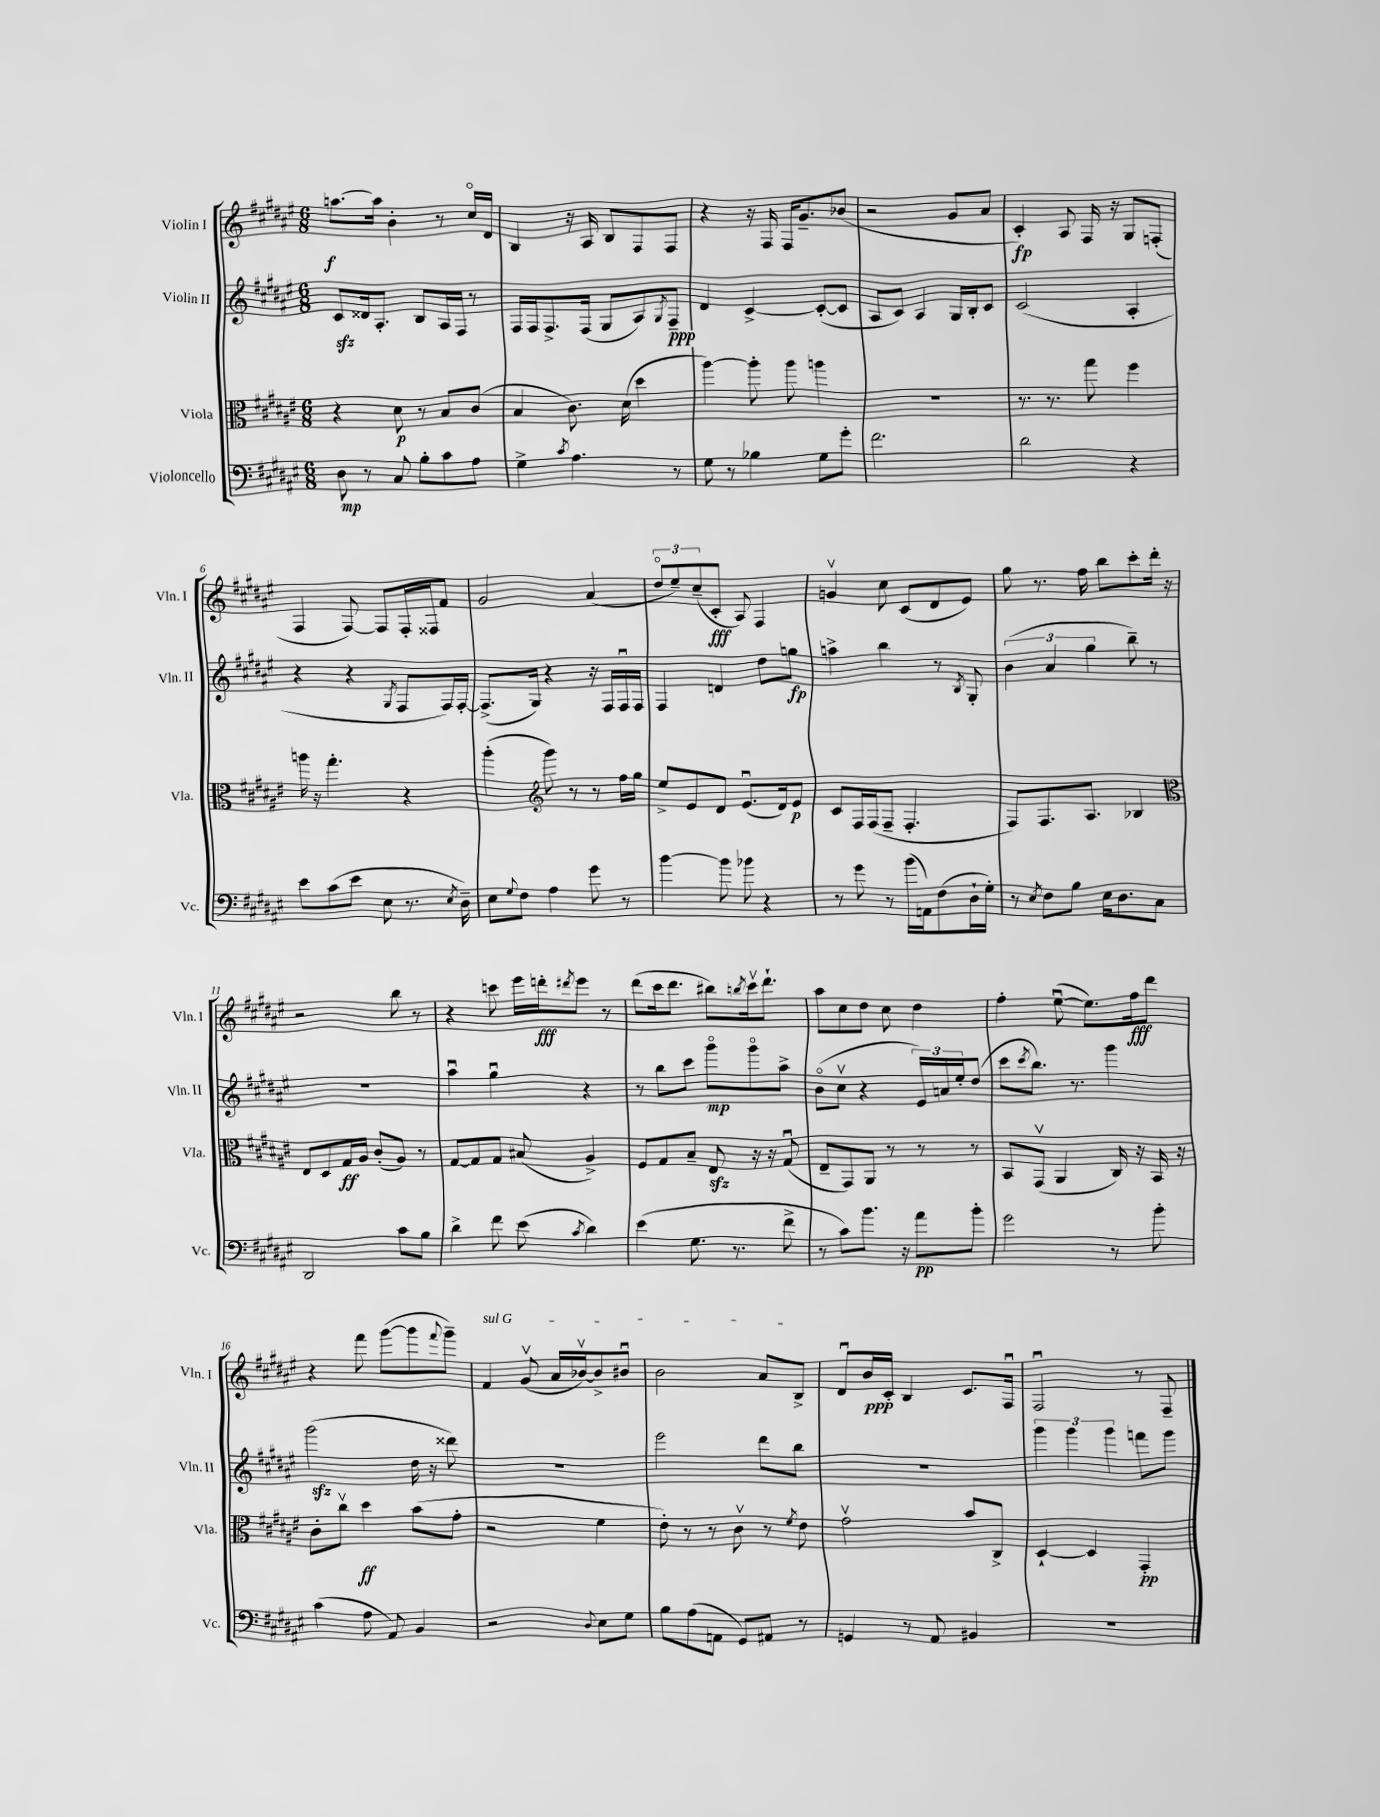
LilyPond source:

<<
\new StaffGroup <<
\new Staff = "s0" \with { instrumentName = "Violin I" shortInstrumentName = "Vln. I" } {
    \clef treble \key fis \major \numericTimeSignature \time 6/8
    a''8.~\f a''16 b'4-. r8 cis''16\flageolet dis'16 |
    b4 r16 ais16 b8 fis8 fis8 |
    r4 r16 fis16 fis16 gis'8.-- bes'8( |
    r2 gis'8 ais'8 |
    cis'4-.\fp) ais8 fis16 r16 gis8 f8-.( |
    fis4 fis8~) fis8 fis16-. fisis16 fis'8 |
    gis'2 ais'4( |
    \tuplet 3/2 { dis''8\flageolet eis''8--) cis''8--( } cis'8-.\fff ais8) fis4 |
    g'4\upbow cis''8 cis'8( dis'8 eis'8) |
    gis''8 r8. fis''16 b''8 cis'''8-. dis'''16-. r16 |
    r2 b''8 r8 |
    r4 c'''8 eis'''16 d'''16-.\fff \acciaccatura { dis'''8 } eis'''8 r8 |
    dis'''8( cis'''16 dis'''8. bis''8) \acciaccatura { b''8 } cis'''16\upbow dis'''8.-! |
    ais''8 cis''8 dis''8 cis''8 dis''4 |
    fis''4-. eis''8~\downbow( eis''8.) fis''16\fff dis'''8 |
    r4 fis'''8 gis'''8~( gis'''8 \appoggiatura { fis'''8 } gis'''8--) |
    \once \override TextSpanner.bound-details.left.text = \markup { \italic "sul G" } fis'4\startTextSpan gis'8\upbow( ais'16 bes'16~\upbow) bes'8-> bis'8\downbow |
    b'2 ais'8 b8->\stopTextSpan |
    dis'8\downbow b'16\ppp cis'16-. b4 cis'8. fis16\downbow |
    fis2\downbow r8 fis8-- \bar "|." |
}
\new Staff = "s1" \with { instrumentName = "Violin II" shortInstrumentName = "Vln. II" } {
    \clef treble \key fis \major \numericTimeSignature \time 6/8
    cis'8\sfz disis'16 ais8.-. b8 ais16 fis16 r8 |
    fis16 fis16 fis8.-> fis16( gis8 ais8) \acciaccatura { gis8 } fis8--\ppp |
    dis'4 cis'4~-> cis'8~-.( cis'8 |
    ais8 cis'8) ais4 gis16 b16-. cis'8 |
    cis'2( ais4-. |
    r4 r4 \acciaccatura { gis8 } fis8 fis16) fis16~-. |
    fis8.->( gis16) r4 r16 fis16 fis16\downbow fis16 |
    fis4 d'4 dis''8 g''8\fp |
    a''4-> b''4 r8 \acciaccatura { b8 } gis8-. |
    \tuplet 3/2 { b'4( ais'4 gis''4 } b''8--) r8 |
    R2. |
    ais''4\downbow gis''4\downbow r4 |
    r8 b''8 cis'''8 gis'''8\flageolet\mp gis'''8\flageolet ais''8-> |
    b'8\flageolet( cis''8\upbow r4 \tuplet 3/2 { eis'16) a'16 eis''16-. } dis''8( |
    cis'''8 \acciaccatura { cis'''8 } b''8.) r8. gis'''4 |
    gis'''2\sfz( dis''16 r16 disis'''8) |
    R2. |
    eis'''2 dis'''8 b''8 |
    R2. |
    \tuplet 3/2 { gis'''4 gis'''4 gis'''4 } f'''8 gis'''8 \bar "|." |
}
\new Staff = "s2" \with { instrumentName = "Viola" shortInstrumentName = "Vla." } {
    \clef alto \key fis \major \numericTimeSignature \time 6/8
    r4 dis'8\p r8 b8 cis'8( |
    b4 cis'8.) dis'16( dis''4 |
    ais''4~) ais''8-. ais''8 a''4 |
    R2. |
    r8. r8. gis''8 fis''4 |
    a''16 r16 gis''4.-. r4 |
    ais''4-.( \clef treble gis'''8) r8 r8 fis''16 gis''16 |
    eis''8-> eis'8 dis'8 eis'8.\downbow( dis'16) eis'8\p |
    cis'8 fis16 fis16( fis8-- fis4.-. |
    fis8) fis8. ais8. bes4 |
    \clef alto eis8 dis8 gis16\ff ais16 cis'8-.( ais8) r8 |
    gis8~ gis8 gis8 bis8( ais4->) |
    fis8 gis8 b8-- eis8\sfz r16 r16 gis8\downbow( |
    eis8-- gis,8) ais,8 r8 r8 r8 |
    b,8 gis,8\upbow( ais,4 cis16) r16 b,16 r16 |
    cis'8-. cis''8\upbow dis''4\ff b'8( gis'8-. |
    r2 fis'4 |
    eis'8-.) r8 r8 cis'8\upbow r8 \acciaccatura { fis'8 } eis'8 |
    gis'2\upbow b'8 cis8-> |
    dis4~-! dis4 gis,4-.\pp \bar "|." |
}
\new Staff = "s3" \with { instrumentName = "Violoncello" shortInstrumentName = "Vc." } {
    \clef bass \key fis \major \numericTimeSignature \time 6/8
    dis8\mp r8 cis8 b8-. cis'8 ais8 |
    gis4-> \acciaccatura { cis'8 } ais4. r8 |
    gis8 r8 bes4 gis8 gis'8-. |
    fis'2. |
    dis'2 r4 |
    eis'8 cis'8( eis'8 eis8 r8. \acciaccatura { eis8 } dis16--) |
    eis8 \appoggiatura { gis8 } fis8 ais4 gis'8 r8 |
    b'4~ b'8 bes'8 r4 |
    r8 gis'8 r8 b'16( a,16) fis8( dis16-! gis16-.) |
    r8 \acciaccatura { eis8 } fis8 b8 eis16 dis8. cis8 |
    dis,2 cis'8 b8 |
    dis'4-> fis'8 eis'8( \acciaccatura { cis'8 } dis'4) |
    eis'4( gis8. r8. fis'8-> |
    r8 cis'8) b'8. r16 ais'8\pp b'8-. |
    gis'2 r8 b'8-. |
    cis'4( ais8 ais,8) b,4 |
    r2 \appoggiatura { dis8 } eis8 gis8 |
    b8 ais8( a,8 gis,8) ais,8 r8 |
    g,4 r8 ais,8 bis,4 |
    R2. \bar "|." |
}
>>
>>
